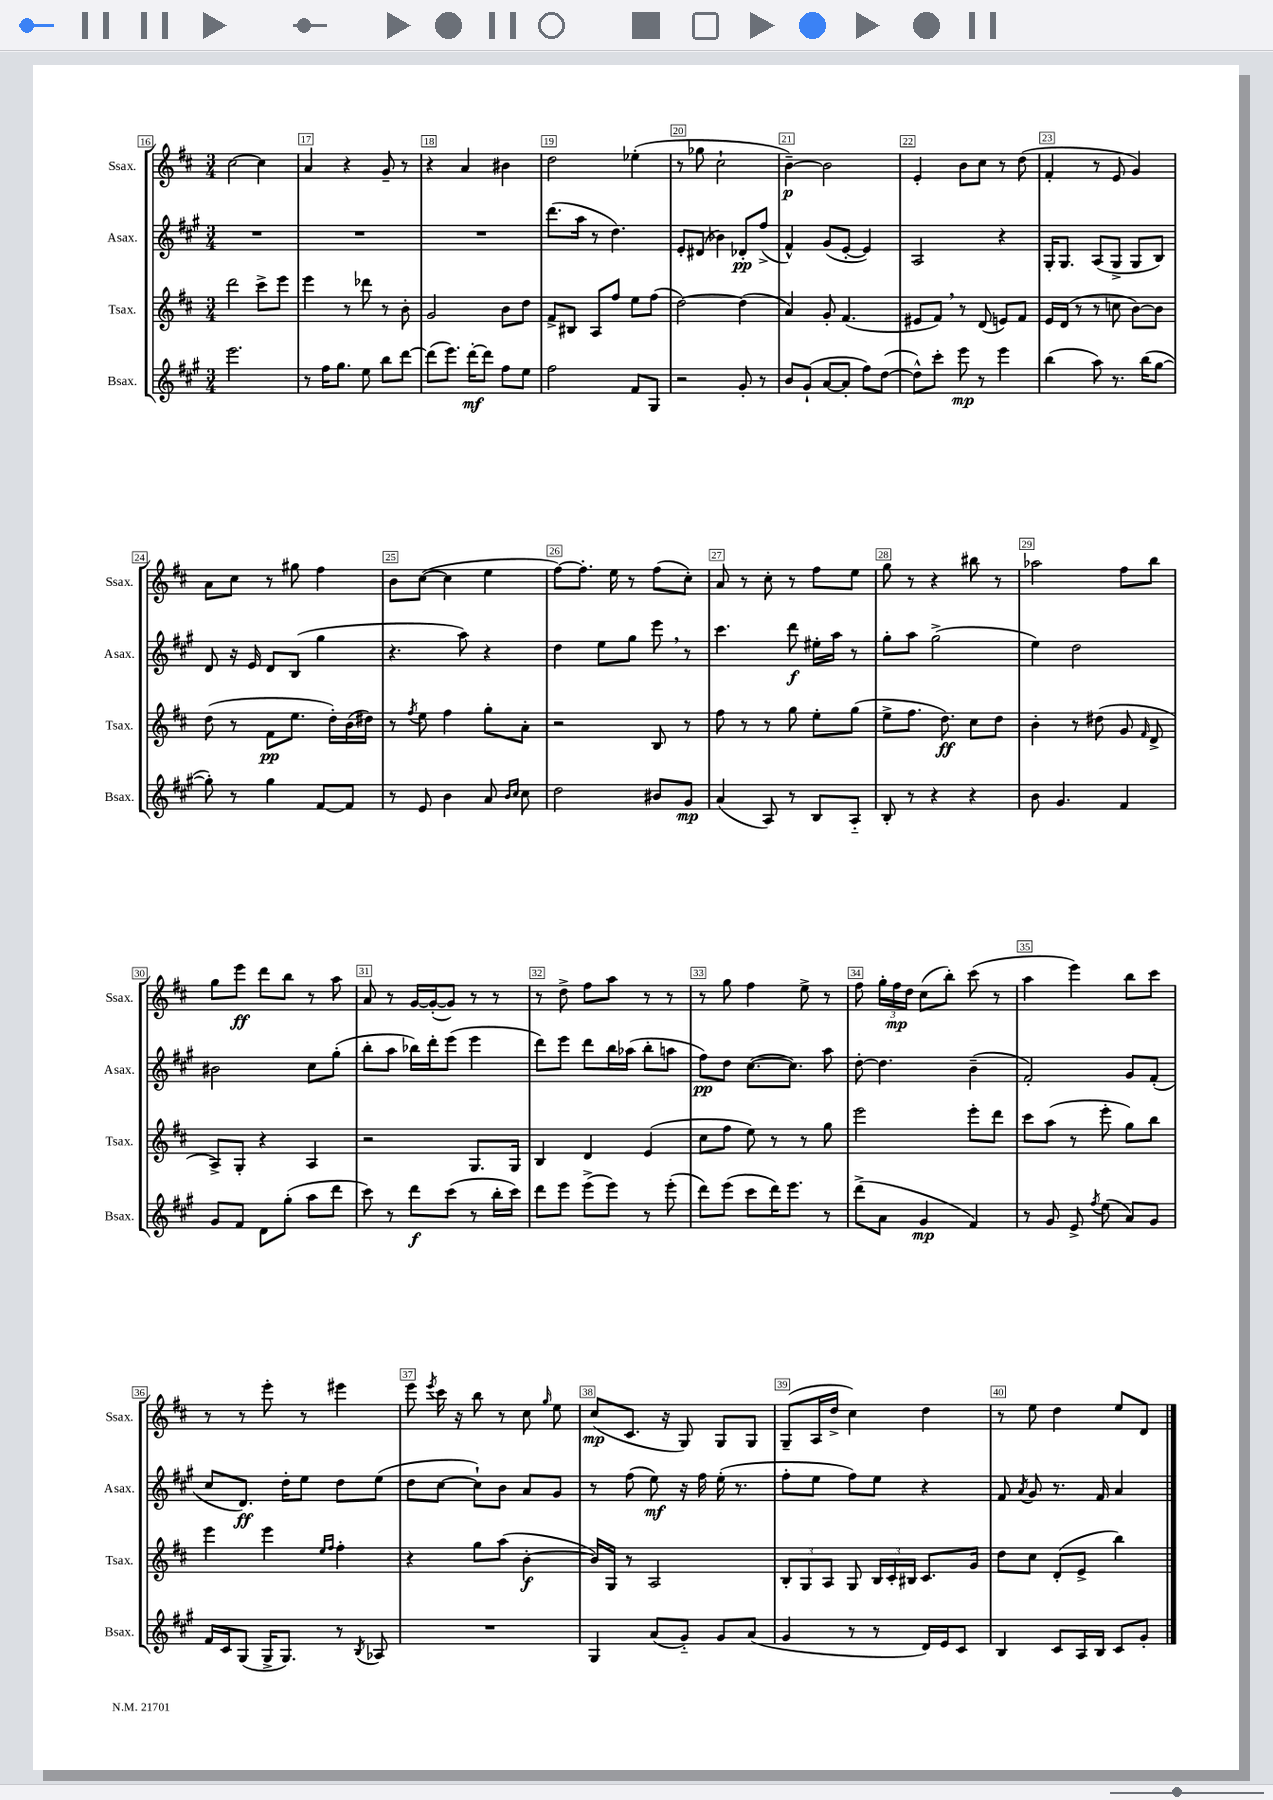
<<
\new StaffGroup <<
\new Staff = "s0" \with { instrumentName = "Ssax." shortInstrumentName = "Ssax." } {
    \clef treble \key d \major \numericTimeSignature \time 3/4
    \autoBeamOff cis''2~ cis''4 |
    a'4 r4 g'8-- r8 |
    r4 a'4 bis'4 |
    d''2 ees''4-.( |
    r8 ges''8 cis''2-! |
    b'4~--\p) b'2 |
    e'4-. b'8[ cis''8] r8 d''8( |
    fis'4-. r8 e'8 g'4) |
    a'8[ cis''8] r8 gis''8 fis''4 |
    b'8[ cis''8]~( cis''4 e''4 |
    fis''8[~) fis''8.]-. e''16 r8 fis''8[( cis''8]-.) |
    a'8 r8 cis''8-. r8 fis''8[ e''8] |
    g''8 r8 r4 bis''8 r8 |
    aes''2 fis''8[ b''8] |
    g''8[ e'''8]\ff d'''8[ b''8] r8 a''8 |
    a'8 r8 g'16[~ g'16~-.( g'8]) r8 r8 |
    r8 d''8-> fis''8[ a''8] r8 r8 |
    r8 g''8 fis''4 e''8-> r8 |
    fis''8 \tuplet 3/2 { g''16[-. fis''16\mp d''16] } cis''8[( b''8]-.) cis'''8( r8 |
    a''4 e'''4) b''8[ cis'''8] |
    r8 r8 e'''8-. r8 eis'''4 |
    e'''8 \acciaccatura { e'''8 } cis'''16 r16 b''8 r8 cis''8 \grace { g''16 } e''8 |
    cis''8[\mp( cis'8.] r16 g8) g8[ g8] |
    g8[--( a16 d''16]-> cis''4) d''4 |
    r8 e''8 d''4 e''8[ d'8] \bar "|." |
}
\new Staff = "s1" \with { instrumentName = "Asax." shortInstrumentName = "Asax." } {
    \clef treble \key a \major \numericTimeSignature \time 3/4
    \autoBeamOff R2. |
    R2. |
    R2. |
    d'''8.[( a''16] r8 d''4.) |
    e'8[-. dis'8]( bes'4) des'8[-.\pp fis''8]->( |
    fis'4-^) gis'8[( e'8]~-. e'4) |
    a2 r4 |
    gis16[-. gis8.] a8[( gis8]-> gis8[ b8]) |
    d'8 r16 e'16 d'8[ b8]( gis''4 |
    r4. a''8) r4 |
    d''4 e''8[ gis''8] e'''8 \breathe r8 |
    cis'''4. d'''8\f eis''16[-. a''16] r8 |
    gis''8[-. a''8] gis''2->( |
    e''4) d''2 |
    bis'2 cis''8[ gis''8]-.( |
    b''8[-. a''8] bes''16[) d'''16-. e'''8]( e'''4 |
    d'''8[) e'''8] d'''8[ b''16 aes''16]( b''8[-. a''8] |
    fis''8[\pp) d''8] cis''8.[~( cis''8.]) a''8 |
    d''8~-. d''4. b'4--( |
    fis'2-.) gis'8[ fis'8]-.( |
    cis''8[ d'8.]\ff) d''16[-. e''8] d''8[ e''8]( |
    d''8[ cis''8]~ cis''8[-!) b'8] a'8[ gis'8] |
    r8 fis''8( e''8\mf) r16 fis''16 e''16-.( r8. |
    fis''8[-. e''8] fis''8[) e''8] r4 |
    fis'8 \acciaccatura { a'8 } gis'8 r8. fis'16 a'4 \bar "|." |
}
\new Staff = "s2" \with { instrumentName = "Tsax." shortInstrumentName = "Tsax." } {
    \clef treble \key d \major \numericTimeSignature \time 3/4
    \autoBeamOff d'''2 cis'''8[-> e'''8] |
    e'''4 r8 des'''8 r8 b'8-. |
    g'2 b'8[ d''8] |
    fis'8[-> bis8] a8[ fis''8] e''8[ fis''8]( |
    d''2~) d''4( |
    a'4) g'8-. fis'4.( |
    eis'8[ fis'8]) \breathe r8 d'8( e'8[) fis'8] |
    e'16[ d'16]( r8 r8 c''8 b'8[~) b'8] |
    d''8( r8 fis'8[\pp e''8.] d''16[-.) b'16( dis''16]) |
    r8 \acciaccatura { fis''8 } e''8 fis''4 g''8[-. a'8]-. |
    r2 b8 r8 |
    fis''8 r8 r8 g''8 e''8[-. g''8]( |
    e''8[-> fis''8.] d''8.\ff) cis''8[ d''8] |
    b'4-. r8 dis''8( g'8 \grace { fis'16 } d'8-> |
    a8[->) g8]-. r4 a4 |
    r2 g8.[ g16] |
    b4 d'4 e'4( |
    cis''8[ fis''8] e''8) r8 r8 g''8 |
    e'''2 e'''8[-. d'''8] |
    cis'''8[ a''8]( r8 e'''8-. g''8[) b''8] |
    e'''4 e'''4 \grace { e''16[ fis''16] } fis''4-. |
    r4 g''8[ a''8]( b'4~-.\f |
    b'16[) g16] r8 a2 |
    \tuplet 3/2 { b8[-. g8 a8] } g8 \tuplet 3/2 { b16[ cis'16-. bis16] } cis'8.[ g'16] |
    d''8[ cis''8] d'8[-.( e'8]-> b''4) \bar "|." |
}
\new Staff = "s3" \with { instrumentName = "Bsax." shortInstrumentName = "Bsax." } {
    \clef treble \key a \major \numericTimeSignature \time 3/4
    \autoBeamOff e'''2. |
    r8 fis''16[ gis''8.] e''8 b''8[ d'''8]~ |
    d'''8[( e'''8.]) d'''16[~-.\mf d'''8] fis''8[ e''8] |
    fis''2 fis'8[ gis8] |
    r2 gis'8-. r8 |
    b'8[ gis'8]-!( a'8[~ a'8]-. fis''8[) d''8]~( |
    d''8[-^) cis'''8]-. e'''8\mp r8 e'''4 |
    b''4( a''8) r8. b''16[( gis''8]~ |
    gis''8-.) r8 gis''4 fis'8[~ fis'8] |
    r8 e'8 b'4 a'8 \grace { b'16[ cis''16] } cis''8 |
    d''2 bis'8[ gis'8]\mp |
    a'4( a8) r8 b8[ a8]-_ |
    b8-. r8 r4 r4 |
    b'8 gis'4. fis'4 |
    gis'8[ fis'8] d'8[ gis''8]-.( a''8[ d'''8] |
    cis'''8) r8 d'''8[\f cis'''8]( r8 b''16[-. cis'''16]) |
    d'''8[ e'''8] e'''8[->( e'''8]) r8 e'''8-.( |
    d'''8[) e'''8]( cis'''8[ d'''16) e'''8.] r8 |
    d'''8[->( a'8] gis'4\mp fis'4) |
    r8 gis'8 e'8-> \acciaccatura { fis''8 } e''8( a'8[) gis'8] |
    fis'16[ cis'16 gis8]( gis16[-> gis8.]) r8 \acciaccatura { b8 } aes8 |
    R2. |
    gis4 a'8[( gis'8]-_) gis'8[ a'8]( |
    gis'4 r8 r8 d'16[) e'16 cis'8] |
    b4 cis'8[ a16 b16] cis'8[ gis'8]-. \bar "|." |
}
>>
>>
\layout { \context { \Score currentBarNumber = #16 \override BarNumber.break-visibility = ##(#f #t #t) barNumberVisibility = #all-bar-numbers-visible \override BarNumber.stencil = #(make-stencil-boxer 0.1 0.3 ly:text-interface::print) } }
